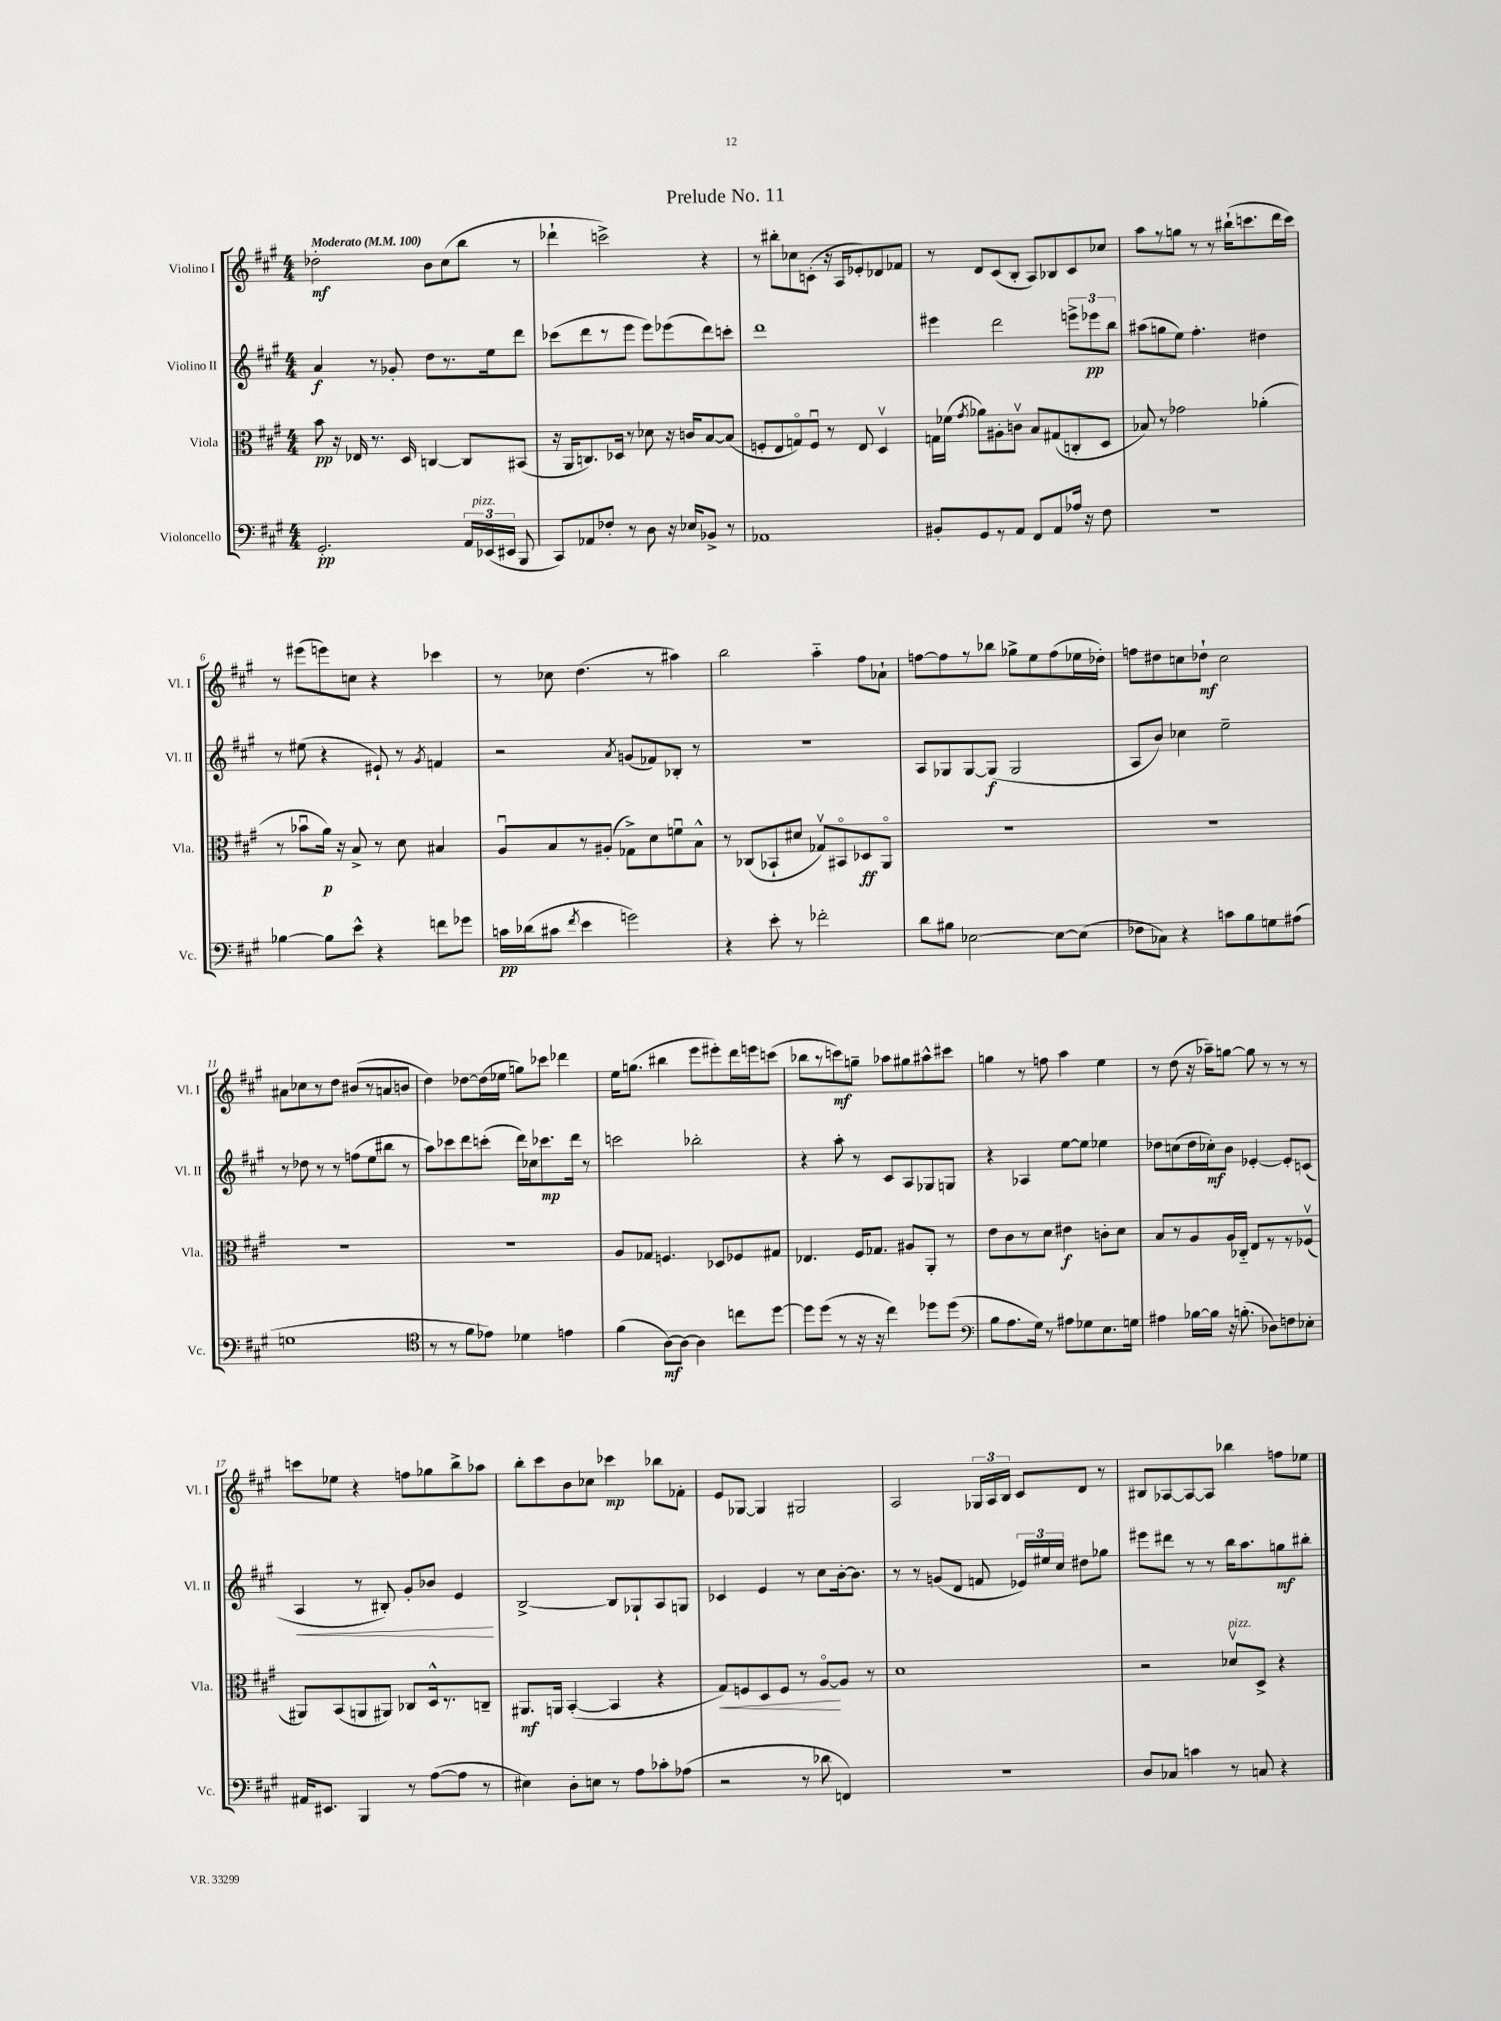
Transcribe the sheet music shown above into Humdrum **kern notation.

**kern	**dynam	**kern	**dynam	**kern	**dynam	**kern	**dynam
*part4	*part4	*part3	*part3	*part2	*part2	*part1	*part1
*staff4	*staff4	*staff3	*staff3	*staff2	*staff2	*staff1	*staff1
*I"Violoncello	*	*I"Viola	*	*I"Violino II	*	*I"Violino I	*
*I'Vc.	*	*I'Vla.	*	*I'Vl. II	*	*I'Vl. I	*
*clefF4	*	*clefC3	*	*clefG2	*	*clefG2	*
*k[f#c#g#]	*	*k[f#c#g#]	*	*k[f#c#g#]	*	*k[f#c#g#]	*
*M4/4	*	*M4/4	*	*M4/4	*	*M4/4	*
*MM100	*	*MM100	*	*MM100	*	*MM100	*
=1	=1	=1	=1	=1	=1	=1	=1
!	!	!	!	!	!	!LO:TX:a:B:t=Moderato	!
2.GG#'/	pp	8b\	pp	4a/	f	2dd-X'\	mf
.	.	16r	.	.	.	.	.
.	.	16E-X/	.	.	.	.	.
.	.	8.r	.	8r	.	.	.
.	.	.	.	8g-X'/	.	.	.
.	.	16D/	.	.	.	.	.
.	.	[4Cn/	.	8dd\L	.	8b\L	.
.	.	.	.	8.r	.	(8cc#\	.
24AA/LL	.	8C/L]	.	.	.	8bb\J	.
!LO:TX:a:i:t=pizz.	!	!	!	!	!	!	!
(24EE-X/	.	.	.	.	.	.	.
.	.	.	.	16ee\k	.	.	.
24EE#X/JJ	.	.	.	.	.	.	.
8BBB/	.	(8BB#X/J	.	8ddd\J	.	8r	.
=2	=2	=2	=2	=2	=2	=2	=2
8CC#/L)	.	16r	.	(8ccc-X\L	.	4ddd-X`\	.
.	.	16AA/KL	.	.	.	.	.
8AA-X/	.	8.Cn/)	.	8ddd\	.	.	.
8F-X'/J	.	.	.	8r	.	2cccn^\)	.
.	.	16D-X/Jk	.	.	.	.	.
8r	.	8r	.	8eee\J	.	.	.
8D\	.	8d-X\	.	8eee\L)	.	.	.
16r	.	16r	.	(8eee-X\	.	.	.
16E-X/KL	.	16cn/KL	.	.	.	.	.
8BB-X^/J	.	[8B/	.	8ddd\)	.	4r	.
8r	.	(8B/J]	.	8cccn'\J	.	.	.
=3	=3	=3	=3	=3	=3	=3	=3
1AA-X	.	8Fn'/L	.	1ddd	.	8r	.
.	.	8E/	.	.	.	8bb#X'\L	.
.	.	8Gn/)	.	.	.	8cc-X\	.
.	.	8Fu/J	.	.	.	(8cn'\J	.
.	.	8r	.	.	.	16r	.
.	.	.	.	.	.	16A/KL	.
.	.	8E/	.	.	.	8e-X'/)	.
.	.	4Dv/	.	.	.	8d-X/	.
.	.	.	.	.	.	8f-X/J	.
=4	=4	=4	=4	=4	=4	=4	=4
8BB#X'/L	.	16Gn\LL	.	4eee#X\	.	8r	.
.	.	(16f-X\JJ	.	.	.	.	.
.	.	8qg#/	.	.	.	.	.
8GG#/	.	8a-X\L)	.	.	.	8d/L	.
8r	.	8A#X'\	.	2ddd\	.	(8c#/	.
8AA/J	.	8cnv\J	.	.	.	8B'/J	.
8FF#/L	.	8B/L	.	.	.	8A/L)	.
8AA/	.	(8G#X/	.	.	.	8B-X/	.
16A-X/Jk	.	8Cn'/	.	12eeen^\L	.	8c#/	.
16r	.	.	.	.	.	.	.
.	.	.	.	12eee-X\	pp	.	.
8F#\	.	8D/J	.	.	.	8cc-X/J	.
.	.	.	.	12bb\J	.	.	.
=5	=5	=5	=5	=5	=5	=5	=5
1r	.	8B-X/)	.	(8aa#X\L	.	8aa\L	.
.	.	8r	.	8ggn\	.	8r	.
.	.	2g-X\	.	8ee\J)	.	8ggn\J	.
.	.	.	.	4.ff#'\	.	8r	.
.	.	.	.	.	.	8r	.
.	.	.	.	.	.	(16bb#X`\KL	.
.	.	.	.	.	.	8.cccn\	.
.	.	(4a-X'\	.	4dd#X\	.	.	.
.	.	.	.	.	.	16ddd\L	.
.	.	.	.	.	.	16ccc\JJ)	.
!!LO:LB:g=z
=6	=6	=6	=6	=6	=6	=6	=6
[4B-X\	.	8r	.	8r	.	8r	.
.	.	8b-Xu\L	.	(8ee#X\	.	(8eee#X\L	.
8B-\L]	.	16a\Jk)	p	4r	.	8eeen\)	.
.	.	16r	.	.	.	.	.
8e^^\J	.	8B^/	.	.	.	8ccn\J	.
4r	.	8r	.	8e#X`/)	.	4r	.
.	.	8d\	.	8r	.	.	.
.	.	.	.	8qg#/	.	.	.
8fn\L	.	4B#X/	.	4fn/	.	4ccc-X\	.
8g-X\J	.	.	.	.	.	.	.
=7	=7	=7	=7	=7	=7	=7	=7
16cn\LL	pp	8Au/L	.	2r	.	8r	.
(16d-X\J	.	.	.	.	.	.	.
8c#X\J	.	8B/	.	.	.	8cc-X\	.
8qf#/	.	.	.	.	.	.	.
4e\	.	8r	.	.	.	(4.dd\	.
.	.	(8A#X'/J	.	.	.	.	.
.	.	.	.	8qa/	.	.	.
2gn\)	.	8G-X^\L)	.	(8gn/L	.	.	.
.	.	8d\	.	8f-X/)	.	8r	.
.	.	8fnu\	.	8B-X'/J	.	4aa#X\)	.
.	.	8B^^\J	.	8r	.	.	.
=8	=8	=8	=8	=8	=8	=8	=8
4r	.	8r	.	1r	.	2bb\	.
.	.	(8C-X/L	.	.	.	.	.
8e'\	.	8BB-X`/	.	.	.	.	.
8r	.	8d#X/J	.	.	.	.	.
2f-X'\	.	8G-Xv/L)	.	.	.	4aa\	.
.	.	8BB#X/	.	.	.	.	.
.	.	8D-X/	ff	.	.	8ff#\L	.
.	.	8AA/J	.	.	.	8a-X`\J	.
=9	=9	=9	=9	=9	=9	=9	=9
8d\L	.	1r	.	8A/L	.	[8ffn\L	.
8B#X\J	.	.	.	8G-X/	.	8ff\]	.
[2E-X\	.	.	.	[8G-/	.	8r	.
.	.	.	.	(8G-/J]	f	8bb-X\J	.
.	.	.	.	2G-/	.	8gg-X^\L	.
.	.	.	.	.	.	8ee\	.
8E-\L_	.	.	.	.	.	(8ff\	.
(8E-\J]	.	.	.	.	.	16ee-X\L	.
.	.	.	.	.	.	16dd-X'\JJ)	.
=10	=10	=10	=10	=10	=10	=10	=10
8F-X\L	.	1r	.	8A/L	.	8ffn\L	.
8C-X\J)	.	.	.	8b/J)	.	8dd#X\	.
4r	.	.	.	4cc-X\	.	8ccn\	.
.	.	.	.	.	.	8dd-X`\J	mf
8cn\L	.	.	.	2ee~\	.	2cc\	.
8B\	.	.	.	.	.	.	.
8Gn\	.	.	.	.	.	.	.
(8A#X\J	.	.	.	.	.	.	.
!!LO:LB:g=z
=11	=11	=11	=11	=11	=11	=11	=11
1Gn	.	1r	.	8r	.	8a#X\L	.
.	.	.	.	8dd-X\	.	8cc-X\	.
.	.	.	.	8r	.	8r	.
.	.	.	.	8r	.	8dd\J	.
.	.	.	.	(8ffn\L	.	(8b#X/L	.
.	.	.	.	8ee\	.	8r	.
.	.	.	.	8bb#X\J	.	8an/	.
.	.	.	.	8r	.	8bn/J	.
=12	=12	=12	=12	=12	=12	=12	=12
*clefC4	*	*	*	*	*	*	*
8r	.	1r	.	8aa\L)	.	4dd\)	.
8r	.	.	.	8ccc-X\	.	.	.
8f#\L	.	.	.	8ddd\	.	[8dd-X\L	.
8e-X\J)	.	.	.	(8cccn'\J	.	(16dd-\L]	.
.	.	.	.	.	.	16ee-X\JJ	.
4d-X\	.	.	.	16ddd\LL)	.	8ggn\L)	.
.	.	.	.	16cc-X\J	.	.	.
.	.	.	.	8.ccc-X\	mp	8ccc-X\J	.
4en\	.	.	.	.	.	4ddd-X\	.
.	.	.	.	16ddd\Jk	.	.	.
.	.	.	.	8r	.	.	.
=13	=13	=13	=13	=13	=13	=13	=13
(4f#\	.	8A/L	.	2cccn\	.	16ee\KL	.
.	.	.	.	.	.	(8.ggn\J	.
.	.	8G-X/J	.	.	.	.	.
[8A\L)	mf	4.Fn/	.	.	.	4bb#X\	.
8A\J_	.	.	.	.	.	.	.
4A\]	.	.	.	2bb-X'\	.	8eee\L	.
.	.	8D-X/L	.	.	.	8eee#X'\)	.
8ccn\L	.	8F-X/	.	.	.	16ddd\L	.
.	.	.	.	.	.	16eeen\J	.
[8dd\J	.	8G#X/J	.	.	.	(8cccn\J	.
=14	=14	=14	=14	=14	=14	=14	=14
8dd\L]	.	4.E-X/	.	4r	.	8bb-X\L	.
(8dd\J	.	.	.	.	.	8r	.
8r	.	.	.	8aa'\	.	8cccn\)	mf
16r	.	16F#/KL	.	8r	.	8ggn~\J	.
16r	.	8.G-X/J	.	.	.	.	.
4cc#\)	.	.	.	8c#/L	.	8aa-X\L	.
.	.	8A#X/L	.	8A/	.	8gg#X\	.
8dd-X\L	.	8AA'/J	.	8G-X/	.	8aa#X^^\	.
(8dd-\J	.	8r	.	8Gn/J	.	8ccc#X\J	.
=15	=15	=15	=15	=15	=15	=15	=15
*clefF4	*	*	*	*	*	*	*
8B\L	.	8e\L	.	4r	.	4ggn\	.
8.A\	.	8c#\	.	.	.	.	.
.	.	8r	.	4A-X/	.	8r	.
16G#\Jk)	.	.	.	.	.	.	.
8r	.	8d\J	.	.	.	8ffn\	.
8A#X\L	.	4e#X\	f	[8ee\L	.	4aa\	.
8G-X\	.	.	.	8ee\J]	.	.	.
8.E\	.	8cn'\L	.	4ee-X\	.	4ee\	.
.	.	8d\J	.	.	.	.	.
16Gn\Jk	.	.	.	.	.	.	.
=16	=16	=16	=16	=16	=16	=16	=16
4A#X\	.	8B/L	.	8dd-X\L	.	8r	.
.	.	8r	.	(8ccn\	.	(8dd\	.
[16B-X\LL	.	8A/	.	16dd-\L	.	16r	.
16B-\JJ]	.	.	.	16cc-X'\J)	mf	16aa-X~\KL)	.
16r	.	16A/L	.	8b\J	.	[8ggn\J	.
(8.Bn'\	.	16C-X/JJ	.	.	.	.	.
.	.	8E/L	.	[4e-X'/	.	8gg\]	.
8D-X\L)	.	8r	.	.	.	8r	.
8Fn\	.	8r	.	8e-'/L]	.	8r	.
8E-X'\J	.	(8F-Xv/J	.	(8cn/J	.	8r	.
!!LO:LB:g=z
=17	=17	=17	=17	=17	=17	=17	=17
!	!	!	!	!	!LO:HP:b	!	!
16AA#X/KL	.	8AA#X/L)	.	4A/	<	8cccn\L	.
8.EE#X/J	.	.	.	.	.	.	.
.	.	(8BB/	.	.	.	8ee-X\J	.
4BBB/	.	8AAn/	.	8r	.	4r	.
.	.	8AA#X/J)	.	8B#X'/)	.	.	.
8r	.	8C-X/L	.	8g#'/L	.	8ffn\L	.
([8A\L	.	16D^^/k	.	8b-X/J	.	8gg-X\	.
.	.	8.r	.	.	.	.	.
8A\J]	.	.	.	4e/	.	8bb^\	.
8r	.	8Cn~/J	.	.	.	8aa-X\J	.
.	.	.	.	.	[	.	.
=18	=18	=18	=18	=18	=18	=18	=18
4E#X\)	.	8.AA#X/L	mf	[2B^/	.	8bb'\L	.
.	.	.	.	.	.	8ccc#\	.
.	.	16AAn/Jk	.	.	.	.	.
8D'\L	.	([4BB'/	.	.	.	8b\	.
8En\J	.	.	.	.	.	8cc-X\J	.
8r	.	4BB/]	.	8B/L]	.	4ccc-X\	mp
8A\L	.	.	.	8G-X`/	.	.	.
8c-X'\	.	4r	.	8A/	.	8bb-X\L	.
(8A-X\J	.	.	.	8Gn/J	.	8f-X'\J	.
=19	=19	=19	=19	=19	=19	=19	=19
!	!	!	!LO:HP:b	!	!	!	!
2r	.	8G#/L)	<	4c-X/	.	8e/L	.
.	.	8Fn/	.	.	.	[8G-X/J	.
.	.	8D/	.	4e/	.	4G-/]	.
.	.	8F/J	.	.	.	.	.
8r	.	8r	.	8r	.	2G#X/	.
8d-X\	.	[8A/L	.	8cc#\L	.	.	.
4FFn/)	.	8A/J]	[	[16b'\k	.	.	.
.	.	.	.	8.b\J]	.	.	.
.	.	8r	.	.	.	.	.
=20	=20	=20	=20	=20	=20	=20	=20
1r	.	1d	.	8r	.	2A/	.
.	.	.	.	8r	.	.	.
.	.	.	.	(8gn/L	.	.	.
.	.	.	.	8d/J	.	.	.
.	.	.	.	8fn/	.	24G-X/LL	.
.	.	.	.	.	.	24A/	.
.	.	.	.	.	.	24B/JJ	.
.	.	.	.	24e-X/LL)	.	8c#/L	.
.	.	.	.	24ee#X/	.	.	.
.	.	.	.	24cc#/JJ	.	.	.
.	.	.	.	8dd#X\L	.	8d/J	.
.	.	.	.	8gg-X\J	.	8r	.
=21	=21	=21	=21	=21	=21	=21	=21
8D/L	.	2r	.	8eee#X\L	.	8B#X/L	.
8C-X/J	.	.	.	8ddd#X\J	.	[8A-X/	.
4cn\	.	.	.	8r	.	8A-/_	.
.	.	.	.	8r	.	8A-/J]	.
!	!	!LO:TX:a:i:t=pizz.	!	!	!	!	!
8r	.	8d-Xv/L	.	16bb\KL	.	4bb-X\	.
.	.	.	.	8.aa\	.	.	.
8Cn/	.	8D^/J	.	.	.	.	.
4r	.	4r	.	8ggn\	mf	8ffn\L	.
.	.	.	.	8bb#X'\J	.	8ee-X\J	.
==	==	==	==	==	==	==	==
*-	*-	*-	*-	*-	*-	*-	*-
